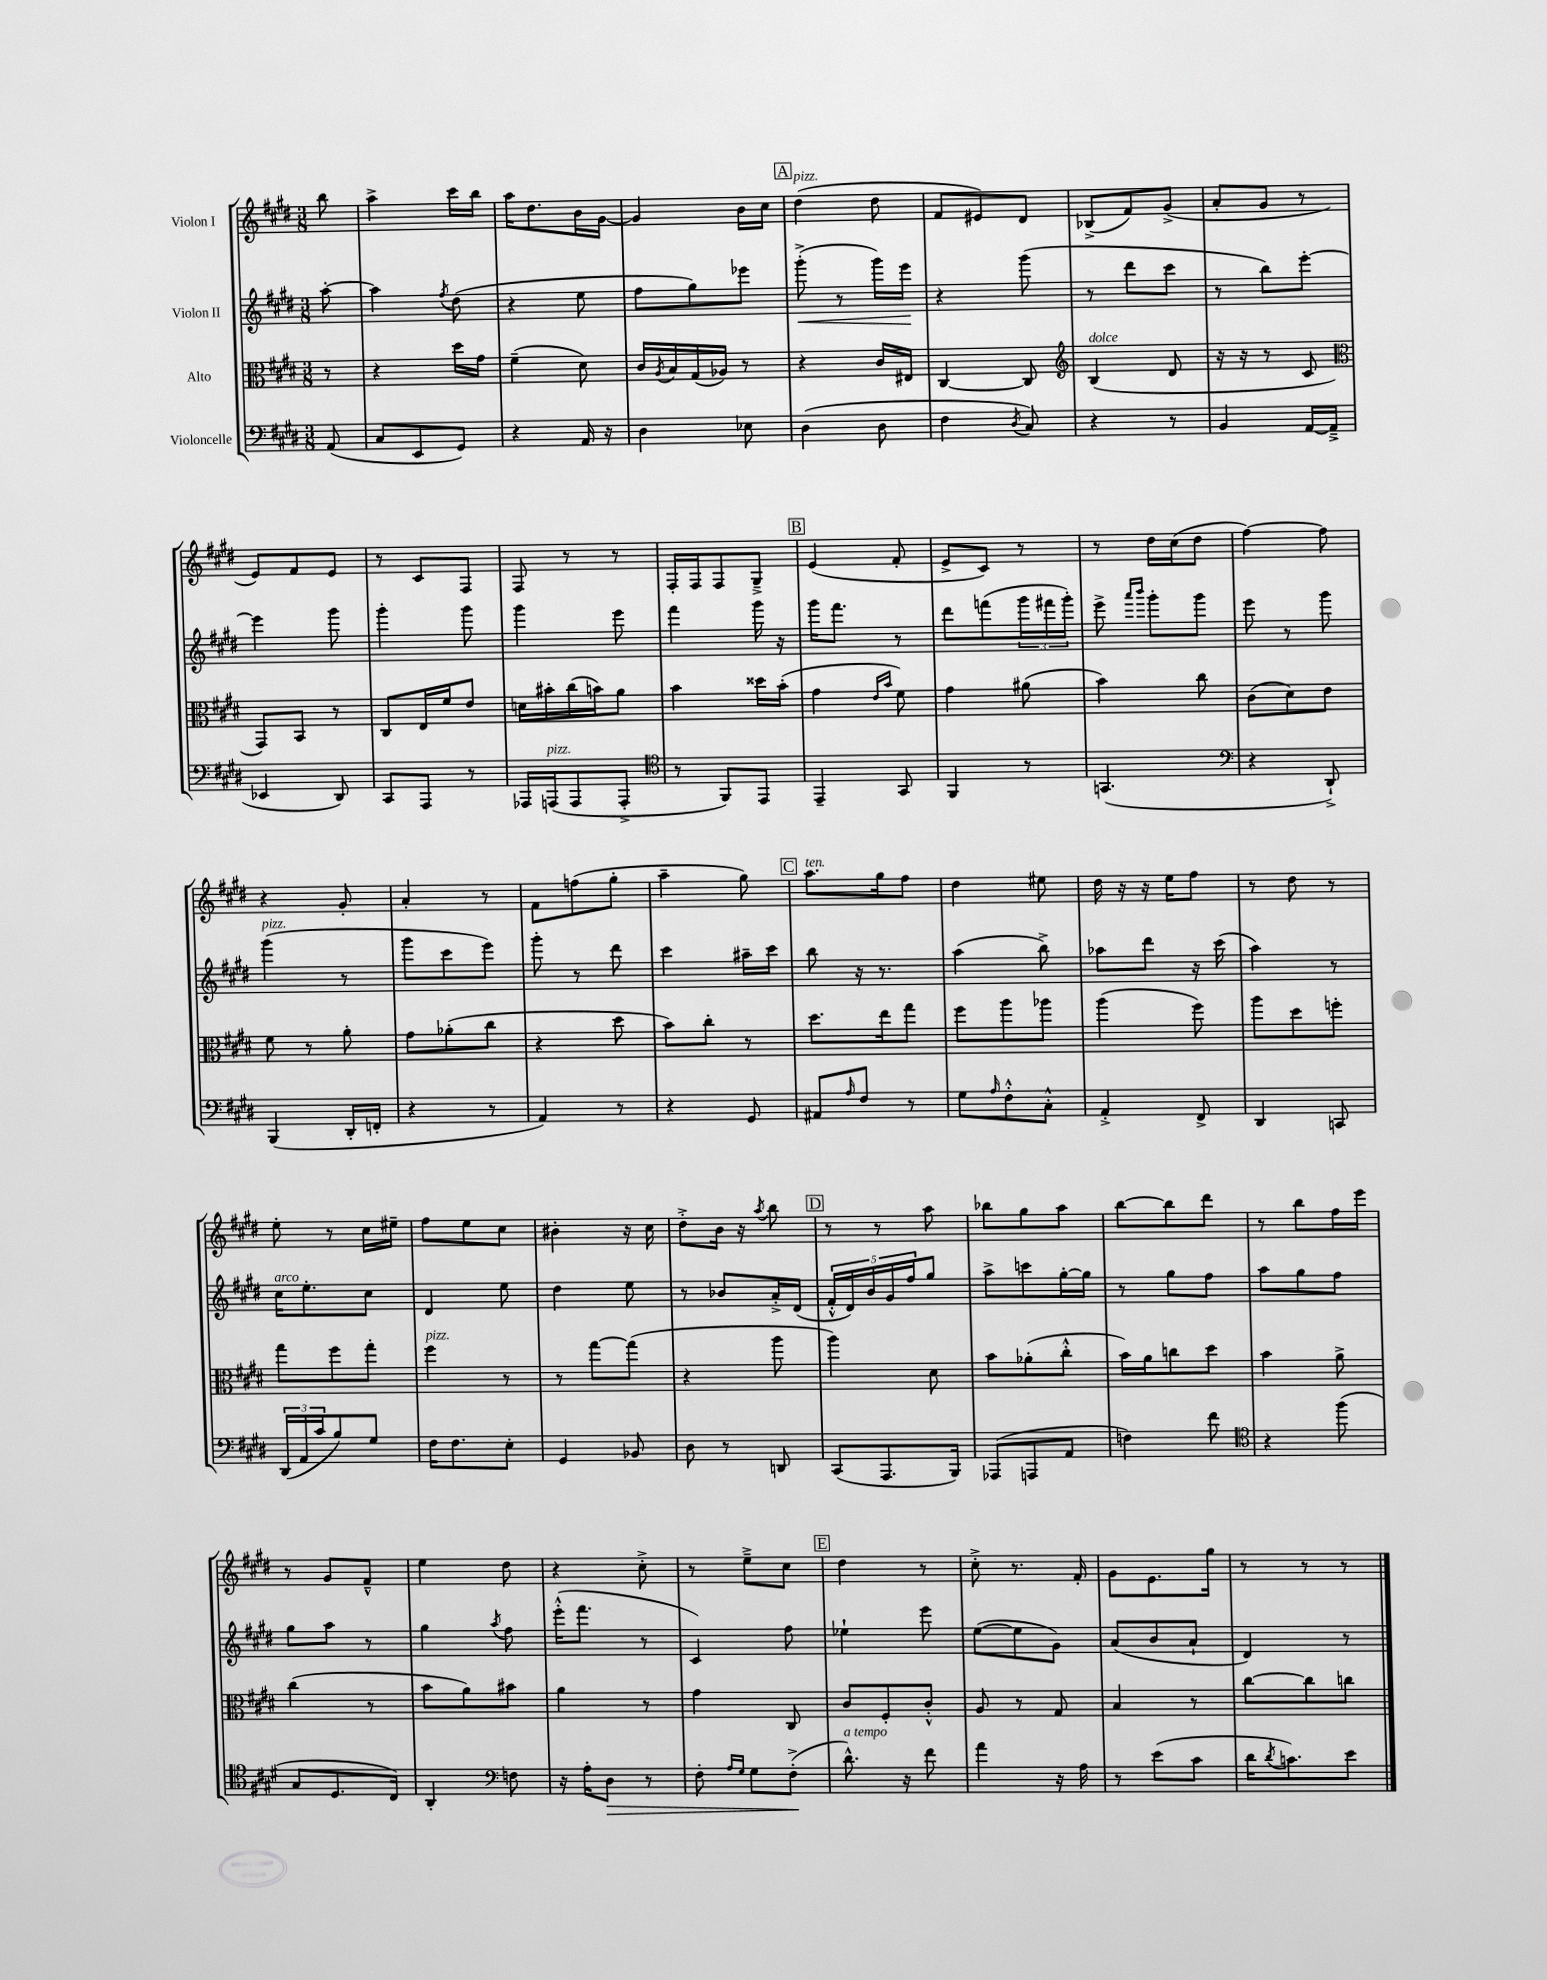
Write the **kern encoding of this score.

**kern	**dynam	**kern	**kern	**dynam	**kern
*part4	*part4	*part3	*part2	*part2	*part1
*staff4	*staff4	*staff3	*staff2	*staff2	*staff1
*I"Violoncelle	*	*I"Alto	*I"Violon II	*	*I"Violon I
*clefF4	*	*clefC3	*clefG2	*	*clefG2
*k[f#c#g#d#]	*	*k[f#c#g#d#]	*k[f#c#g#d#]	*	*k[f#c#g#d#]
*M3/8	*	*M3/8	*M3/8	*	*M3/8
=	=	=	=	=	=
(8AA/	.	8r	[8aa'\	.	8bb\
=1	=1	=1	=1	=1	=1
8C#/L	.	4r	4aa\]	.	4aa^\
8EE/	.	.	.	.	.
.	.	.	8qff#/	.	.
8GG#/J)	.	16dd#\LL	(8dd#\	.	16ccc#\LL
.	.	16g#\JJ	.	.	16bb\JJ
=2	=2	=2	=2	=2	=2
4r	.	(4f#~\	4r	.	16aa\KL
.	.	.	.	.	8.dd#\
16AA/	.	8d#\)	8ee\	.	16b\L
16r	.	.	.	.	[16g#\JJ
=3	=3	=3	=3	=3	=3
4D#\	.	16c#/LL	8ff#\L	.	4g#/]
.	.	8qA/	.	.	.
.	.	16B/	.	.	.
.	.	(16G#/	8gg#\)	.	.
.	.	16A-X/JJ)	.	.	.
8E-X\	.	8r	8eee-X\J	.	16b\LL
.	.	.	.	.	16cc#\JJ
!!LO:REH:place=s1:t=A
=4	=4	=4	=4	=4	=4
!	!	!	!	!	!LO:TX:a:i:t=pizz.
!	!	!	!	!LO:HP:b	!
(4D#\	.	4r	(8ggg#'^\	<	(4dd#\
.	.	.	8r	.	.
8D#\	.	16c#/LL	16ggg#\LL)	.	8dd#\
.	.	16E#X/JJ	16eee\JJ	.	.
.	.	.	.	[	.
=5	=5	=5	=5	=5	=5
4F#\	.	[4C#/	4r	.	8f#/L
.	.	.	.	.	8e#X/)
8qD#/	.	.	.	.	.
8C#/)	.	8C#/]	(8ggg#\	.	8d#/J
=6	=6	=6	=6	=6	=6
*	*	*clefG2	*	*	*
!	!	!LO:TX:a:i:t=dolce	!	!	!
4r	.	(4B/	8r	.	(8B-X^/L
.	.	.	8ddd#\L	.	8f#/)
8r	.	8d#/	8ccc#\J	.	(8g#^/J
=7	=7	=7	=7	=7	=7
4BB/	.	16r	8r	.	8a'/L
.	.	16r	.	.	.
.	.	8r	8bb\L)	.	8g#/J
[16AA/LL	.	8c#/	[8eee'\J	.	8r
(16AA~^/JJ]	.	.	.	.	.
!!LO:LB:g=z
=8	=8	=8	=8	=8	=8
*	*	*clefC3	*	*	*
4EE-X/	.	8GG#/L)	4eee\]	.	8e/L)
.	.	8BB/J	.	.	8f#/
8DD#/)	.	8r	8ggg#\	.	8e/J
=9	=9	=9	=9	=9	=9
8CC#/L	.	8C#/L	4ggg#'\	.	8r
8AAA/J	.	16E/L	.	.	8c#/L
.	.	16f#/J	.	.	.
8r	.	8e/J	8ggg#\	.	8F#/J
=10	=10	=10	=10	=10	=10
16AAA-X/LL	.	16dn\LL	4ggg#\	.	8F#/
!LO:TX:a:i:t=pizz.	!	!	!	!	!
(16AAAn/J	.	16b#X'\	.	.	.
8AAA/	.	(16cc#\	.	.	8r
.	.	16bn\J)	.	.	.
8AAA'^/J	.	8a\J	8eee\	.	8r
=11	=11	=11	=11	=11	=11
*clefC4	*	*	*	*	*
8r	.	4b\	4fff#\	.	16F#'/LL
.	.	.	.	.	16F#/J
8FF#/L)	.	.	.	.	8F#/
8EE/J	.	16dd##X\LL	16ggg#\	.	8G#~^/J
.	.	(16b'\JJ	16r	.	.
!!LO:REH:place=s1:t=B
=12	=12	=12	=12	=12	=12
4EE~/	.	4g#\	16ggg#\KL	.	(4e/
.	.	.	8.fff#\J	.	.
.	.	16qqe/LL	.	.	.
.	.	16qqb/JJ	.	.	.
8GG#/	.	8f#\)	8r	.	8f#'/
=13	=13	=13	=13	=13	=13
4FF#/	.	4g#\	8ddd#\L	.	8e^/L
.	.	.	(8fffn\	.	8c#/J)
8r	.	(8a#X\	24ggg#\L	.	8r
.	.	.	24fff#X\	.	.
.	.	.	24ggg#'\JJ)	.	.
=14	=14	=14	=14	=14	=14
(4.GGn/	.	4b\)	8eee^\	.	8r
.	.	.	16qqaaa/LL	.	.
.	.	.	16qqbbb/JJ	.	.
.	.	.	8ggg#'\L	.	16dd#\LL
.	.	.	.	.	(16cc#\J
.	.	8cc#\	8ggg#\J	.	8dd#\J
=15	=15	=15	=15	=15	=15
*clefF4	*	*	*	*	*
4r	.	(8c#\L	8eee\	.	[4ff#\)
.	.	8d#\)	8r	.	.
8DD#`^/)	.	8e\J	8ggg#\	.	8ff#\]
!!LO:LB:g=z
=16	=16	=16	=16	=16	=16
!	!	!	!LO:TX:a:i:t=pizz.	!	!
(4BBB/	.	8f#\	(4ggg#\	.	4r
.	.	8r	.	.	.
16DD#'/LL	.	8a'\	8r	.	8g#'/
16FFn'/JJ	.	.	.	.	.
=17	=17	=17	=17	=17	=17
4r	.	8g#\L	8ggg#\L	.	4a'/
.	.	(8a-X'\	8ccc#\	.	.
8r	.	8cc#\J	8eee\J)	.	8r
=18	=18	=18	=18	=18	=18
4AA/)	.	4r	8ggg#'\	.	8f#\L
.	.	.	8r	.	(8ffn\
8r	.	8dd#\	8ddd#\	.	8gg#'\J
=19	=19	=19	=19	=19	=19
4r	.	8b\L)	4ccc#\	.	4aa~\
.	.	8cc#'\J	.	.	.
8GG#/	.	8r	16aa#X~\LL	.	8gg#\)
.	.	.	16ccc#\JJ	.	.
!!LO:REH:place=s1:t=C
=20	=20	=20	=20	=20	=20
!	!	!	!	!	!LO:TX:a:i:t=ten.
8AA#X/L	.	8.dd#\L	8bb\	.	8.aa\L
16qqA/	.	.	.	.	.
8F#/J	.	.	16r	.	.
.	.	16ee\k	8.r	.	16gg#\k
8r	.	8gg#\J	.	.	8ff#\J
=21	=21	=21	=21	=21	=21
8G#\L	.	8ff#\L	(4aa\	.	4dd#\
16qqA/	.	.	.	.	.
8F#'^^\	.	8aa\	.	.	.
8C#'^^\J	.	8aa-X\J	8bb^\)	.	8ee#X\
=22	=22	=22	=22	=22	=22
4AA'^/	.	(4aa\	8aa-X\L	.	16dd#\
.	.	.	.	.	16r
.	.	.	8ddd#\J	.	16r
.	.	.	.	.	16ee\KL
8FF#^/	.	8ff#\)	16r	.	8ff#\J
.	.	.	(16ccc#\	.	.
=23	=23	=23	=23	=23	=23
4DD#/	.	8aa\L	4aa\)	.	8r
.	.	8dd#\	.	.	8dd#\
8CCn/	.	8ffn'\J	8r	.	8r
!!LO:LB:g=z
=24	=24	=24	=24	=24	=24
!	!	!	!LO:TX:a:i:t=arco	!	!
(24DD#/LL	.	8gg#\L	16cc#\KL	.	8ee'\
24AA/	.	.	.	.	.
.	.	.	8.ee'\	.	.
24c#/J	.	.	.	.	.
8B/)	.	8ff#\	.	.	8r
8G#/J	.	8gg#'\J	8cc#\J	.	16cc#\LL
.	.	.	.	.	16ee#X~\JJ
=25	=25	=25	=25	=25	=25
!	!	!LO:TX:a:i:t=pizz.	!	!	!
16F#\KL	.	4ff#\	4d#/	.	8ff#\L
8.F#\	.	.	.	.	.
.	.	.	.	.	8ee\
8E'\J	.	8r	8ee\	.	8cc#\J
=26	=26	=26	=26	=26	=26
4GG#/	.	8r	4dd#\	.	4b#X'\
.	.	[8gg#\L	.	.	.
8BB-X/	.	(8gg#\J]	8ee\	.	16r
.	.	.	.	.	16cc#\
=27	=27	=27	=27	=27	=27
8D#\	.	4r	8r	.	8dd#'^\L
8r	.	.	8b-X/L	.	16b\Jk
.	.	.	.	.	16r
.	.	.	.	.	8qaa/
8DDn/	.	8aa\	16a'^/L	.	8bb\
.	.	.	(16d#/JJ	.	.
!!LO:REH:place=s1:t=D
=28	=28	=28	=28	=28	=28
(8CC#/L	.	4aa\)	20f#'^^/LL	.	8r
.	.	.	20d#/)	.	.
.	.	.	20b/	.	.
8.AAA/	.	.	.	.	8r
.	.	.	20g#/	.	.
.	.	.	20ff#/J	.	.
.	.	8d#\	8gg#/J	.	8aa\
16BBB/Jk)	.	.	.	.	.
=29	=29	=29	=29	=29	=29
(8AAA-X/L	.	8b\L	8aa^\L	.	8bb-X\L
8AAAn/	.	(8a-X'\	8cccn\	.	8gg#\
8AA/J	.	8cc#'^^\J	[16gg#'\L	.	8aa\J
.	.	.	16gg#\JJ]	.	.
=30	=30	=30	=30	=30	=30
4Fn\)	.	16b\LL)	8r	.	[8bb\L
.	.	16a\J	.	.	.
.	.	8ccn\	8gg#\L	.	8bb\]
8f#\	.	8dd#\J	8ff#\J	.	8ddd#\J
=31	=31	=31	=31	=31	=31
*clefC4	*	*	*	*	*
4r	.	4b\	8aa\L	.	8r
.	.	.	8gg#\	.	8bb\L
(8ff#\	.	8a^\	8ff#\J	.	16ff#\L
.	.	.	.	.	16eee\JJ
!!LO:LB:g=z
=32	=32	=32	=32	=32	=32
8G#/L	.	(4cc#\	8gg#\L	.	8r
8.D#/	.	.	8aa\J	.	8g#/L
.	.	8r	8r	.	8f#~^^/J
16C#/Jk)	.	.	.	.	.
=33	=33	=33	=33	=33	=33
4AA'/	.	8b\L	4gg#\	.	4ee\
.	.	8a\)	.	.	.
*clefF4	*	*	*	*	*
.	.	.	8qaa/	.	.
8Fn\	.	8b#X\J	8ff#\	.	8dd#\
=34	=34	=34	=34	=34	=34
16r	.	4a\	(16eee'^^\KL	.	4r
16A'\KL	.	.	8.fff#\J	.	.
!	!LO:HP:b	!	!	!	!
8D#\J	>	.	.	.	.
8r	.	8r	8r	.	8cc#'^\
=35	=35	=35	=35	=35	=35
8F#'\	.	4g#\	4c#/)	.	8r
16qqA/LL	.	.	.	.	.
16qqG#/JJ	.	.	.	.	.
8G#\L	.	.	.	.	8ee~^\L
(8F#'^\J	.	8C#/	8ff#\	.	8cc#\J
.	]	.	.	.	.
!!LO:REH:place=s1:t=E
=36	=36	=36	=36	=36	=36
!LO:TX:a:i:t=a tempo	!	!	!	!	!
8.d#^^\)	.	8c#/L	4ee-X`\	.	4dd#\
.	.	8F#'/	.	.	.
16r	.	.	.	.	.
8f#\	.	8c#'^^/J	8eee\	.	8r
=37	=37	=37	=37	=37	=37
4a\	.	8A/	([8ee\L	.	8cc#'^\
.	.	8r	8ee\]	.	8.r
16r	.	8G#/	8g#\J)	.	.
16A\	.	.	.	.	16f#'/
=38	=38	=38	=38	=38	=38
8r	.	4B/	(8a/L	.	8g#\L
(8e\L	.	.	8b/	.	8.e\
8c#\J	.	8r	8a`/J	.	.
.	.	.	.	.	16gg#\Jk
=39	=39	=39	=39	=39	=39
16d#\KL	.	[8cc#\L	4d#/)	.	8r
8qd#/	.	.	.	.	.
8.cn\)	.	.	.	.	.
.	.	8cc#\]	.	.	8r
8e\J	.	8ccn\J	8r	.	8r
==	==	==	==	==	==
*-	*-	*-	*-	*-	*-
